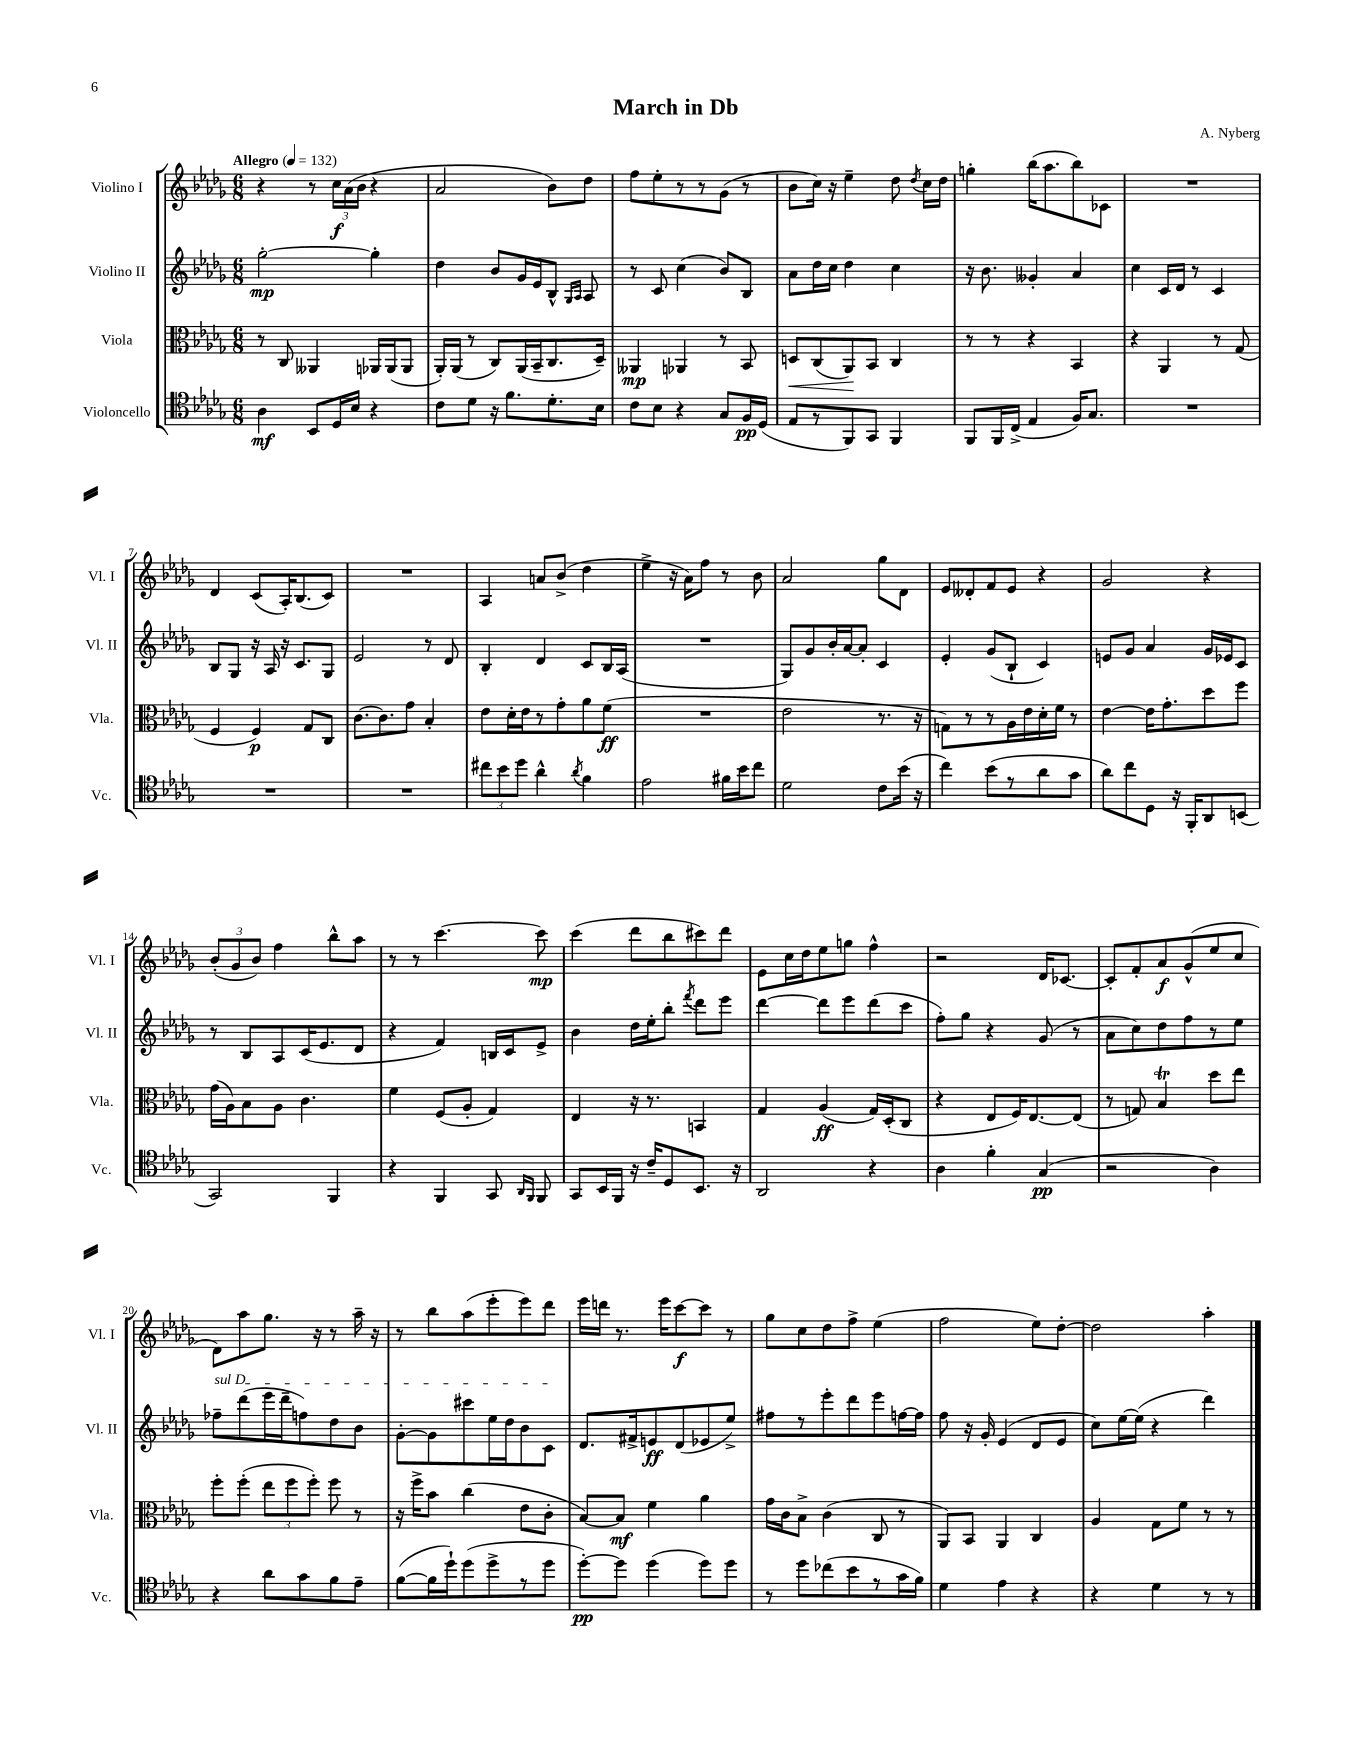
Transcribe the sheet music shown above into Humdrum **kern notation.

**kern	**kern	**kern	**kern
*staff4	*staff3	*staff2	*staff1
*clefC4	*clefC3	*clefG2	*clefG2
*k[b-e-a-d-g-]	*k[b-e-a-d-g-]	*k[b-e-a-d-g-]	*k[b-e-a-d-g-]
*M6/8	*M6/8	*M6/8	*M6/8
*MM132	*MM132	*MM132	*MM132
4A-	8r	[2gg-'	4r
.	8C	.	.
8BB-	4AA--	.	8r
16D-	.	.	24cc
.	.	.	(24a-
16B-	.	.	.
.	.	.	24b-
4r	16AA-	4gg-']	4r
.	(16AA-	.	.
.	8AA-	.	.
=	=	=	=
8c	16AA-')	4dd-	2a-
.	(16AA-	.	.
8d-	8r	.	.
16r	8C)	8b-	.
8.f	.	.	.
.	(16AA-	16g-	.
.	16BB-~	16e-	.
8.d-'	8.C	8B-^^	8b-)
.	.	16qqG-	.
.	.	16qqA-	.
.	.	8A-	8dd-
16B-	16D-~)	.	.
=	=	=	=
8c	4AA--	8r	8ff
8B-	.	8c	8ee-'
4r	4AA-	(4cc	8r
.	.	.	8r
8G-	8r	8b-)	(8g-
16F	8BB-	8B-	8r
(16D-	.	.	.
=	=	=	=
8E-	8D	8a-	8b-
8r	(8C	16dd-	16cc)
.	.	16cc	16r
8FF)	8AA-)	4dd-	4ee-~
8GG-	8BB-	.	.
4FF	4C	4cc	8dd-
.	.	.	8qdd-
.	.	.	16cc
.	.	.	16dd-
=	=	=	=
8FF	8r	16r	4gg'
.	.	8.b-	.
16FF	8r	.	.
(16C^	.	.	.
4E-	4r	4g--'	(16bb-
.	.	.	8.aa-
16F)	4BB-	4a-	8bb-)
8.G-	.	.	.
.	.	.	8c-
=	=	=	=
2.r	4r	4cc	2.r
.	4AA-	16c	.
.	.	16d-	.
.	.	8r	.
.	8r	4c	.
.	(8G-	.	.
=	=	=	=
2.r	4F	8B-	4d-
.	.	8G-	.
.	4F)	16r	(8c
.	.	16A-	.
.	.	16r	16A-')
.	.	8.c	(8.B-
.	8G-	.	.
.	8C	8G-	8c)
=	=	=	=
2.r	[8.c	2e-	2.r
.	8.c]	.	.
.	8g-	.	.
.	4B-'	8r	.
.	.	8d-	.
=	=	=	=
12cc#	8e-	4B-'	4A-
12b-	.	.	.
.	16d-'	.	.
12dd-	.	.	.
.	16e-	.	.
4a-^^	8r	4d-	8a
.	8g-'	.	(8b-^
8qa-	.	.	.
4f	8a-	8c	4dd-
.	(8f	16B-	.
.	.	(16A-	.
=	=	=	=
2e-	2.r	2.r	4ee-^
.	.	.	16r
.	.	.	16a-)
.	.	.	8ff
16f#	.	.	8r
16b-	.	.	.
8cc	.	.	8b-
=	=	=	=
2d-	2e-	8G-)	2a-
.	.	8g-	.
.	.	16b-'	.
.	.	[16a-	.
.	.	8a-']	.
8c	8.r	4c	8gg-
(16b-	.	.	8d-
16r	16r	.	.
=	=	=	=
4cc)	8G)	4e-'	8e-
.	8r	.	8d--'
(8b-	8r	(8g-	8f
8r	16A-	8B-`	8e-
.	16e-	.	.
8a-	16d-'	4c)	4r
.	16f	.	.
8g-	8r	.	.
=	=	=	=
8a-)	[4e-	8e	2g-
8cc	.	8g-	.
8D-	16e-]	4a-	.
.	8.g-'	.	.
16r	.	.	.
16FF'	.	.	.
8AA-	8dd-	16g-	4r
.	.	16e-	.
(8BB	8ff	8c	.
=	=	=	=
2GG-)	(16g-	8r	(12b-'
.	16A-)	.	.
.	.	.	12g-
.	8B-	8B-	.
.	.	.	12b-)
.	8A-	8A-	4ff
.	4.c	(16c	.
.	.	8.e-	.
4FF	.	.	8bb-^^
.	.	8d-	8aa-
=	=	=	=
4r	4f	4r	8r
.	.	.	8r
4FF	(8F	4f)	[4.ccc
.	8A-'	.	.
8GG-	4G-)	16B	.
.	.	16c	.
16qqAA-	.	.	.
16qqFF	.	.	.
8FF	.	8e-^	8ccc]
=	=	=	=
8GG-	4E-	4b-	(4ccc
16BB-	.	.	.
16FF	.	.	.
16r	16r	16dd-	8ddd-
16c~	8.r	16ee-'	.
8D-	.	8bb-'	8bb-
.	.	8qfff	.
8.BB-	4BB	8ddd-	8ccc#)
.	.	8eee-	8ddd-
16r	.	.	.
=	=	=	=
2AA-	4G-	[4ddd-	8e-
.	.	.	16cc
.	.	.	16dd-
.	(4A-	8ddd-]	8ee-
.	.	8eee-	8gg
4r	16G-)	(8ddd-	4ff^^
.	(16D-'	.	.
.	8C	8ccc	.
=	=	=	=
4A-	4r	8ff')	2r
.	.	8gg-	.
4f'	8E-	4r	.
.	16F)	.	.
.	[8.E-	.	.
(4G-	.	(8g-	16d-
.	.	.	[8.c-
.	(8E-]	8r	.
=	=	=	=
2r	8r	8a-	8c-']
.	8G)	8cc)	8f'
.	4B-	8dd-	8a-
.	.	8ff	(8g-^^
4A-)	8dd-	8r	8ee-
.	8ee-	8ee-	8cc
=	=	=	=
4r	8ff'	8ff-~	8d-)
.	(8ff'	(8ddd-	8aa-
8a-	12ee-	16eee-	8.gg-
.	.	16ddd-~	.
.	12ff	.	.
8g-	.	8ff)	.
.	12ff')	.	.
.	.	.	16r
8f	8ff	8dd-	8r
8e-~	8r	8b-	16aa-~
.	.	.	16r
=	=	=	=
([8f	16r	[8g-'	8r
.	16ff^	.	.
16f]	8b-	8g-]	8bb-
16dd-`)	.	.	.
(8dd-	(4cc	8ccc#	(8aa-
8dd-^	.	16ee-	8eee-'
.	.	16dd-	.
8r	8e-	8b-	8eee-)
8dd-	8c'	8c	8ddd-
=	=	=	=
[8dd-')	[8B-)	8.d-	16eee-
.	.	.	16ddd
8dd-]	8B-]	.	8.r
.	.	16f#^	.
(4dd-	4f	8e	.
.	.	.	16eee-
.	.	(8d-	[8ccc
8dd-)	4a-	8e-	8ccc]
8dd-	.	8ee-^)	8r
=	=	=	=
8r	16g-	8ff#	8gg-
.	16c	.	.
8dd-	8B-^	8r	8cc
(8cc-	(4c	8eee-'	8dd-
8b-	.	8ddd-	8ff^
8r	8C	8eee-	(4ee-
16g-	8r	[16ff	.
16f)	.	16ff]	.
=	=	=	=
4d-	8AA-)	8ff	2ff
.	8BB-	16r	.
.	.	16g-'	.
4e-	4AA-	(4e-	.
4r	4C	8d-	8ee-)
.	.	8e-	[8dd-'
=	=	=	=
4r	4A-	8cc)	2dd-]
.	.	[16ee-	.
.	.	(16ee-]	.
4d-	8G-	4r	.
.	8f	.	.
8r	8r	4ddd-)	4aa-'
8r	8r	.	.
==	==	==	==
*-	*-	*-	*-
